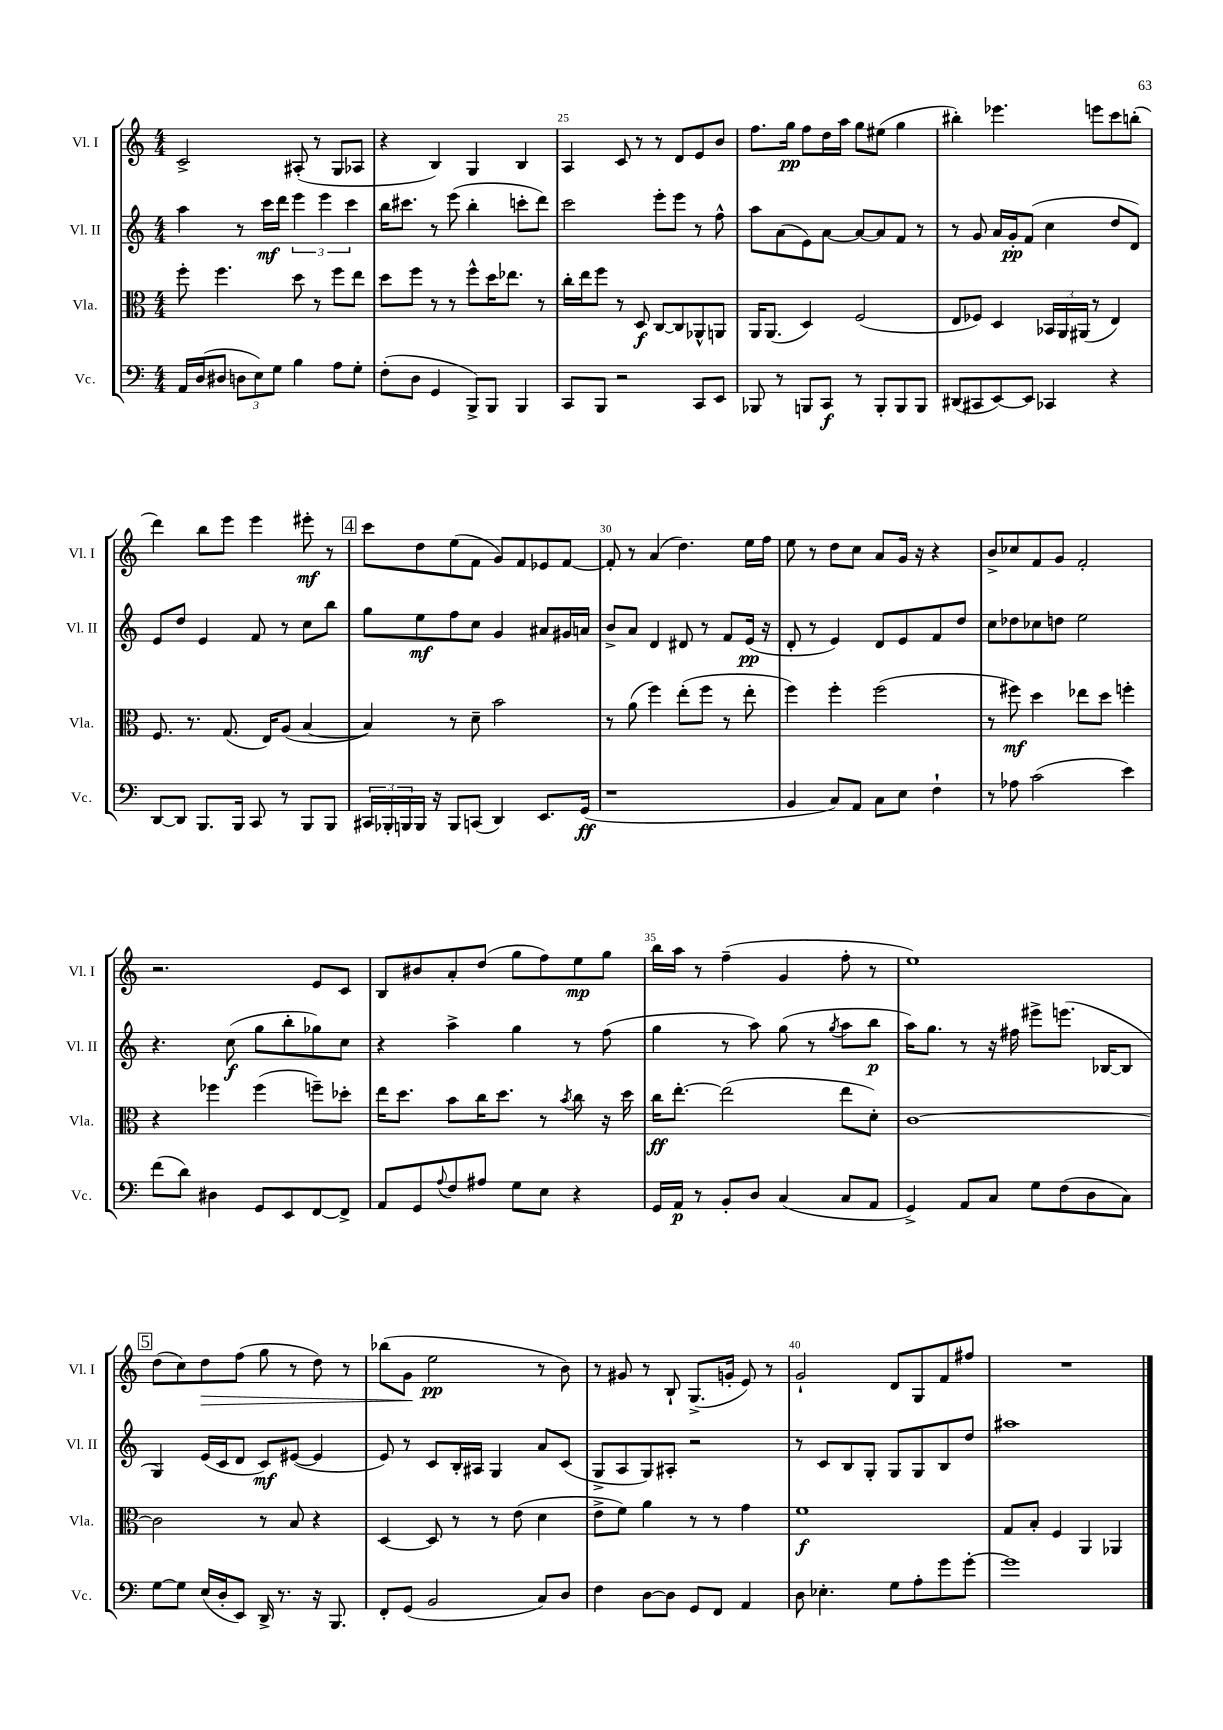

**kern	**kern	**kern	**kern
*staff4	*staff3	*staff2	*staff1
*clefF4	*clefC3	*clefG2	*clefG2
*k[]	*k[]	*k[]	*k[]
*M4/4	*M4/4	*M4/4	*M4/4
16AA	8ff'	4aa	2c^
(16D	.	.	.
8D#	4.ff	.	.
12D	.	8r	.
12E)	.	.	.
.	.	16ccc	.
12G	.	.	.
.	.	16ddd	.
4B	8dd	6eee	(8A#'
.	8r	.	8r
.	.	6eee	.
8A	8ff	.	8G
.	.	6ccc	.
8G'	8ee	.	8A-
=	=	=	=
(8F'	8dd	16bb	4r
.	.	8.ccc#	.
8D	8ff	.	.
4GG	8r	8r	4B)
.	8r	(8eee	.
8BBB^)	8ff^^	4bb'	4G
8BBB	16dd	.	.
.	8.ee-	.	.
4BBB	.	8ccc'	4B
.	8r	8ddd)	.
=	=	=	=
8CC	16cc'	2ccc	4A
.	16ee	.	.
8BBB	8ff	.	.
2r	8r	.	8c
.	8D	.	8r
.	[8C	8eee'	8r
.	8C]	8eee	8d
8CC	8AA-^^	8r	8e
8EE	8AA	8ff^^	8b
=	=	=	=
8BBB-	16AA	8aa	8.ff
.	(8.AA	.	.
8r	.	(8a	.
.	.	.	16gg
8BBB	4D)	8e)	8ff
8CC	.	[8a	16dd
.	.	.	16aa
8r	(2F	8a_	8gg
8BBB'	.	8a]	(8ee#
8BBB	.	8f	4gg
8BBB	.	8r	.
=	=	=	=
(8DD#	8E	8r	4bb#')
8CC#	8F-)	8g	.
[8EE)	4D	16a	4.eee-
.	.	16g'	.
8EE]	.	(8f	.
4CC-	24BB-	4cc	.
.	24AA	.	.
.	(24AA#	.	.
.	8r	.	8eee
4r	4E)	8dd	8ccc
.	.	8d)	(8bb'
=	=	=	=
[8DD	8.F	8e	4ddd)
8DD]	.	8dd	.
.	8.r	.	.
8.BBB	.	4e	8bb
.	(8.G	.	8eee
16BBB	.	.	.
8CC	.	8f	4eee
.	16E)	.	.
8r	(8A	8r	.
8BBB	[4B	8cc	8eee#'
8BBB	.	8bb	8r
=	=	=	=
24CC#	4B])	8gg	8ccc
24BBB-'	.	.	.
24BBB	.	.	.
16BBB	.	8ee	8dd
16r	.	.	.
8BBB	8r	8ff	(8ee
(8CC	8d~	8cc	8f
4DD)	2b	4g	8g)
.	.	.	8f
8.EE	.	8a#	8e-
.	.	16g#	[8f
(16GG	.	16a	.
=	=	=	=
1r	8r	8b^	8f']
.	(8a	8a	8r
.	4ff)	4d	(4a
.	(8ee'	8d#	4.dd)
.	8ff	8r	.
.	8r	8f	.
.	8ee'	(16e	16ee
.	.	16r	16ff
=	=	=	=
4BB	4ff)	8d'	8ee
.	.	8r	8r
8C)	4ff'	4e)	8dd
8AA	.	.	8cc
8C	(2ff	8d	8a
8E	.	8e	16g
.	.	.	16r
4F`	.	8f	4r
.	.	8dd	.
=	=	=	=
8r	8r	8cc	8b^
8A-	8ff#)	8dd-	8cc-
(2c	4dd	8cc-	8f
.	.	8dd	8g
.	8ee-	2ee	2f'
.	8dd	.	.
4e)	4ff'	.	.
=	=	=	=
(8f	4r	4.r	2.r
8d)	.	.	.
4D#	4ff-	.	.
.	.	(8cc	.
8GG	(4ff-	8gg	.
8EE	.	8bb'	.
[8FF	8ff~)	8gg-)	8e
8FF^]	8dd-'	8cc	8c
=	=	=	=
8AA	16ee	4r	8B
.	8.dd	.	.
8GG	.	.	8b#
8qqA	.	.	.
8F	8b	4aa^	8a'
8A#	16cc	.	(8dd
.	8.dd	.	.
8G	.	4gg	8gg
8E	8r	.	8ff)
.	8qb	.	.
4r	8cc	8r	8ee
.	16r	(8ff	8gg
.	16dd	.	.
=	=	=	=
16GG	16cc	4gg	16bb
16AA	[8.ee'	.	16aa
8r	.	.	8r
8BB'	(2ee]	8r	(4ff~
8D	.	8aa)	.
(4C	.	(8gg	4g
.	.	8r	.
.	.	8qgg	.
8C	8ee	8aa	8ff'
8AA	8d')	8bb	8r
=	=	=	=
4GG^)	[1c	16aa)	1ee)
.	.	8.gg	.
8AA	.	8r	.
8C	.	16r	.
.	.	16ff#	.
8G	.	8eee#^	.
(8F	.	(8.eee	.
8D	.	.	.
.	.	[16B-	.
8C)	.	8B-]	.
=	=	=	=
[8G	2c]	4G)	(8dd
8G]	.	.	8cc)
(16E	.	(16e	8dd
16D'	.	16c	.
8EE)	.	8d	(8ff
16DD^	8r	8c)	8gg
8.r	.	.	.
.	8B	([8e#	8r
16r	4r	4e#]	8dd)
8.BBB	.	.	.
.	.	.	8r
=	=	=	=
8FF'	[4D	8e)	(8bb-
(8GG	.	8r	8g
2BB	8D]	8c	2ee
.	8r	16B'	.
.	.	16A#	.
.	8r	4G	.
.	(8e	.	.
8C)	4d	8a	8r
8D	.	(8c	8b)
=	=	=	=
4F	8e^	8G^	8r
.	8f)	8A	8g#
[8D	4a	8G)	8r
8D]	.	8A#'	8B`
8GG	8r	2r	(8.G^
8FF	8r	.	.
.	.	.	16g'
4AA	4g	.	8e)
.	.	.	8r
=	=	=	=
8D	1f	8r	2g`
4.E-'	.	8c	.
.	.	8B	.
.	.	8G'	.
8G	.	8G	8d
8A'	.	8G	8G
8g	.	8B	8f
[8g'	.	8dd	8ff#
=	=	=	=
1g]	8G	1aa#	1r
.	8B'	.	.
.	4F	.	.
.	4AA	.	.
.	4AA-	.	.
==	==	==	==
*-	*-	*-	*-
